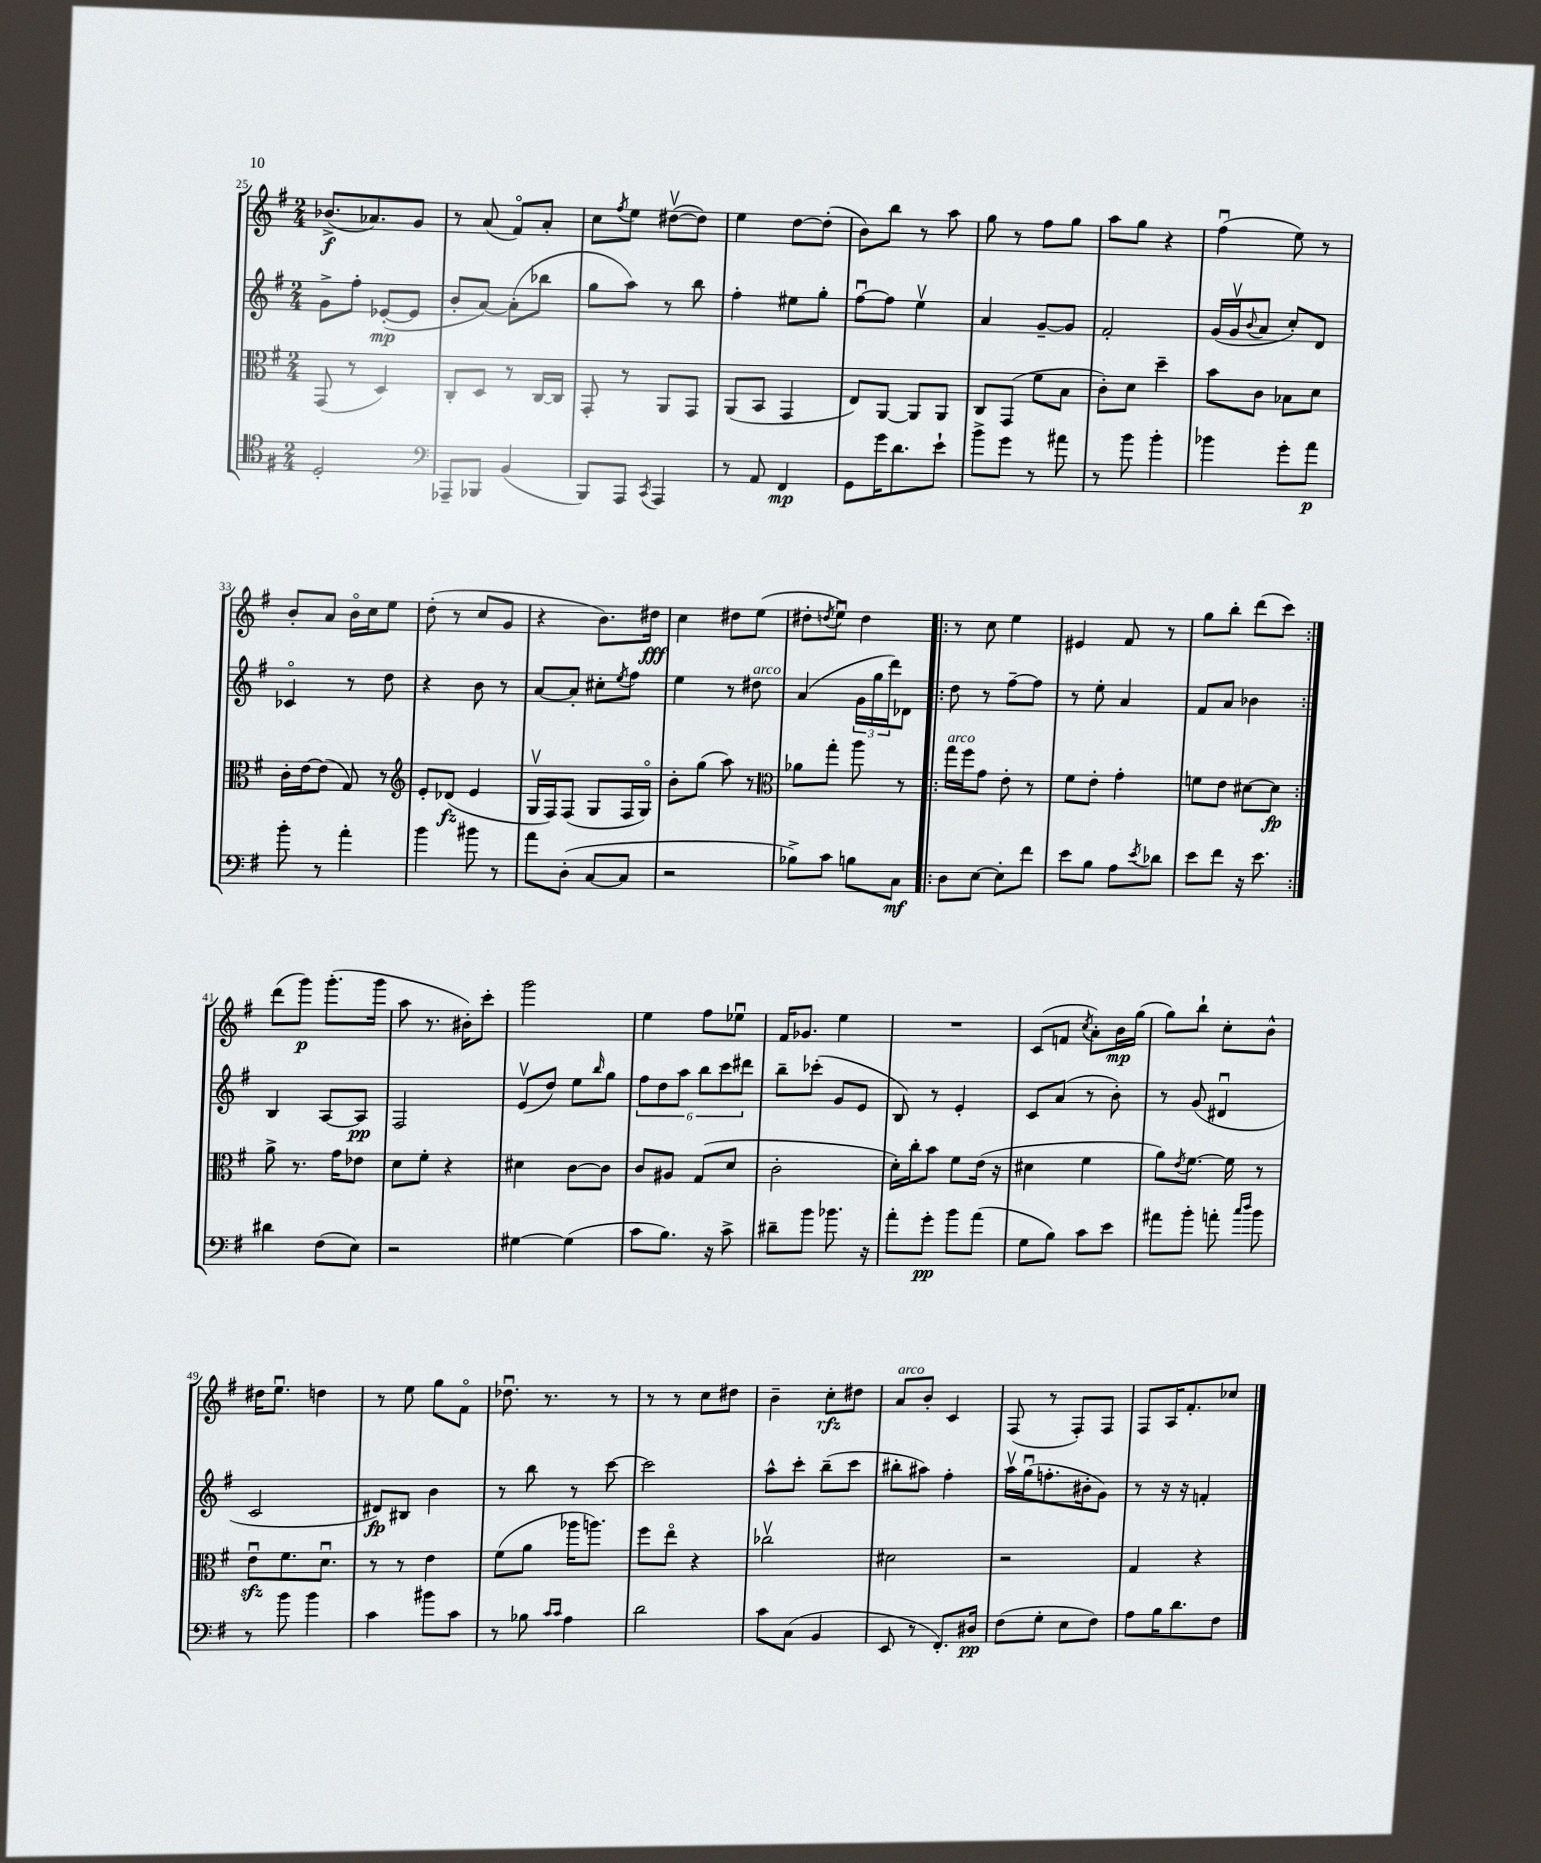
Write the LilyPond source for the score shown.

<<
\new StaffGroup <<
\new Staff = "s0" {
    \clef treble \key g \major \numericTimeSignature \time 2/4
    bes'8.->\f( aes'8.) g'8 |
    r8 a'8( fis'8\flageolet) a'8-. |
    c''8 \acciaccatura { fis''8 } e''8 dis''8~\upbow( dis''8) |
    e''4 d''8~ d''8-.( |
    b'8) b''8 r8 a''8 |
    g''8 r8 fis''8 g''8 |
    a''8 g''8 r4 |
    fis''4\downbow( e''8) r8 |
    b'8-. a'8 b'16\flageolet c''16 e''8 |
    d''8-.( r8 c''8 g'8 |
    r4 b'8.) dis''16\fff |
    c''4 dis''8 e''8( |
    dis''8-. \acciaccatura { d''8 } e''8\downbow) d''4 |
    \repeat volta 2 { r8 c''8 e''4 |
    eis'4 fis'8 r8 |
    g''8 b''8-. d'''8( c'''8) | }
    d'''8( g'''8\p) g'''8.-.( g'''16 |
    a''8 r8. bis'16-.) c'''8-. |
    g'''2 |
    e''4 fis''8 ees''8\downbow |
    fis'16 ges'8. e''4 |
    R2 |
    c'8( f'8 \acciaccatura { c''8 } a'8-.) b'16\mp g''16( |
    g''8) b''8-! c''8-. b'8-^ |
    dis''16 e''8.\downbow d''4 |
    r8 e''8 g''8 fis'8\flageolet |
    des''8.\downbow r8. r8 |
    r8 r8 c''8 dis''8 |
    b'4-- c''8-.\rfz dis''8 |
    a'8^\markup { \italic "arco" } b'8-. c'4 |
    fis8( r8 fis8-.) fis8 |
    fis8 a16 fis'8.-. ces''8 \bar "|." |
}
\new Staff = "s1" {
    \clef treble \key g \major \numericTimeSignature \time 2/4
    g'8-> fis''8-. ees'8~-.\mp( ees'8 |
    b'8-. a'8~) a'8-.( bes''8 |
    g''8 a''8) r8 b''8 |
    fis''4-. eis''8 g''8-. |
    fis''8~\downbow fis''8 e''4\upbow |
    a'4 g'8~-- g'8 |
    fis'2-. |
    g'16( g'16\upbow \appoggiatura { b'8 } a'8 c''8-.) d'8 |
    ces'4\flageolet r8 d''8 |
    r4 b'8 r8 |
    a'8~ a'8-. cis''8-. \acciaccatura { e''8 } fis''8 |
    e''4 r8 dis''8^\markup { \italic "arco" } |
    a'4( \tuplet 3/2 { g'16 g''16 d'''16) } des'8 |
    \repeat volta 2 { d''8 r8 fis''8~-- fis''8 |
    r8 e''8-. a'4 |
    fis'8 a'8 bes'4 | }
    b4 a8~ a8\pp |
    fis2 |
    e'8\upbow( d''8) e''8 \grace { b''16 } g''8 |
    \tuplet 6/4 { fis''8 d''8 a''8 b''8 c'''8 dis'''8 } |
    b''8-- ces'''8-.( g'8 e'8 |
    b8) r8 e'4-. |
    c'8 a'8( r8 b'8-.) |
    r8 g'8( dis'4\downbow |
    c'2 |
    dis'8\fp) bis8 b'4 |
    r8 b''8 r8 c'''8~ |
    c'''2 |
    a''8-^ c'''8-. b''8--( c'''8 |
    bis''8-. ais''8) fis''4-. |
    a''16\upbow g''16\downbow( f''8.-. bis'16-. g'8) |
    r8 r16 r16 f'4-. \bar "|." |
}
\new Staff = "s2" {
    \clef alto \key g \major \numericTimeSignature \time 2/4
    g,8( r8 d4) |
    c8-. d8 r8 c16~ c16 |
    g,8-. r8 a,8 g,8 |
    a,8( b,8 g,4 |
    e8) a,8~ a,8 a,8 |
    c8 g,8( fis'8 b8 |
    c'8-.) d'8 d''4-- |
    b'8 c'8 bes8 d'8 |
    c'16-. e'16~ e'8( g8) r8 |
    \clef treble e'8-. des'8\fz( e'4 |
    g16\upbow fis16) fis8( g8 fis16 g16\flageolet) |
    b'8-. g''8( a''8) r8 |
    \clef alto aes'8 g''8-. a''8 r8 |
    \repeat volta 2 { g''16^\markup { \italic "arco" } fis''16 g'8 e'8-. r8 |
    fis'8 e'8-. g'4-. |
    f'8 e'8 dis'8~ dis'8\fp | }
    a'8-> r8. g'16 ees'8 |
    d'8 fis'8-. r4 |
    dis'4 c'8~ c'8 |
    c'8 ais8 g8( d'8 |
    c'2-. |
    d'16-.) c''16-. b'8 fis'8 e'16( r16 |
    dis'4 fis'4 |
    a'8) \acciaccatura { e'8 } fis'8.~ fis'16 r8 |
    e'8\downbow\sfz fis'8. d'8.\downbow |
    r8 r8 e'4 |
    fis'8( a'8 aes''16 a''8.) |
    fis''8 e''8\flageolet r4 |
    ces''2\upbow |
    dis'2 |
    r2 |
    g4 r4 \bar "|." |
}
\new Staff = "s3" {
    \clef tenor \key g \major \numericTimeSignature \time 2/4
    d2-. |
    \clef bass aes,,8-- bes,,8 b,4( |
    b,,8) a,,8 \acciaccatura { c,8 } a,,4 |
    r8 a,8 fis,4\mp |
    g,8 g'16 d'8. e'8-! |
    b'8-> g'8 r8 ais'8 |
    r8 b'8 b'4-. |
    bes'4 g'8-. a'8\p |
    b'8-. r8 a'4-. |
    b'4 bis'8 r8 |
    a'8 d8-.( c8~ c8 |
    r2 |
    bes8->) c'8 b8 c8\mf |
    \repeat volta 2 { d8 e8~ e8-. fis'8 |
    e'8 b8 a8 \acciaccatura { e'8 } des'8 |
    e'8 fis'8 r16 e'8. | }
    dis'4 fis8( e8) |
    r2 |
    gis4~ gis4( |
    c'8 b8.) r16 c'8-> |
    dis'8-- b'8 bes'8. r16 |
    a'8-. g'8-.\pp b'8 a'8( |
    g8 b8) c'8 e'8 |
    ais'8 b'8-. a'8-. \grace { c''16 d''16 } b'8 |
    r8 b'8 b'4 |
    c'4 bis'8 c'8 |
    r8 bes8 \grace { c'16 c'16 } a4 |
    d'2 |
    c'8 c8( b,4 |
    e,8 r8 fis,8.-.) dis16\pp |
    fis8( g8-. e8 fis8) |
    a8 b16 d'8. fis8 \bar "|." |
}
>>
>>
\layout { \context { \Score currentBarNumber = #25 } }
